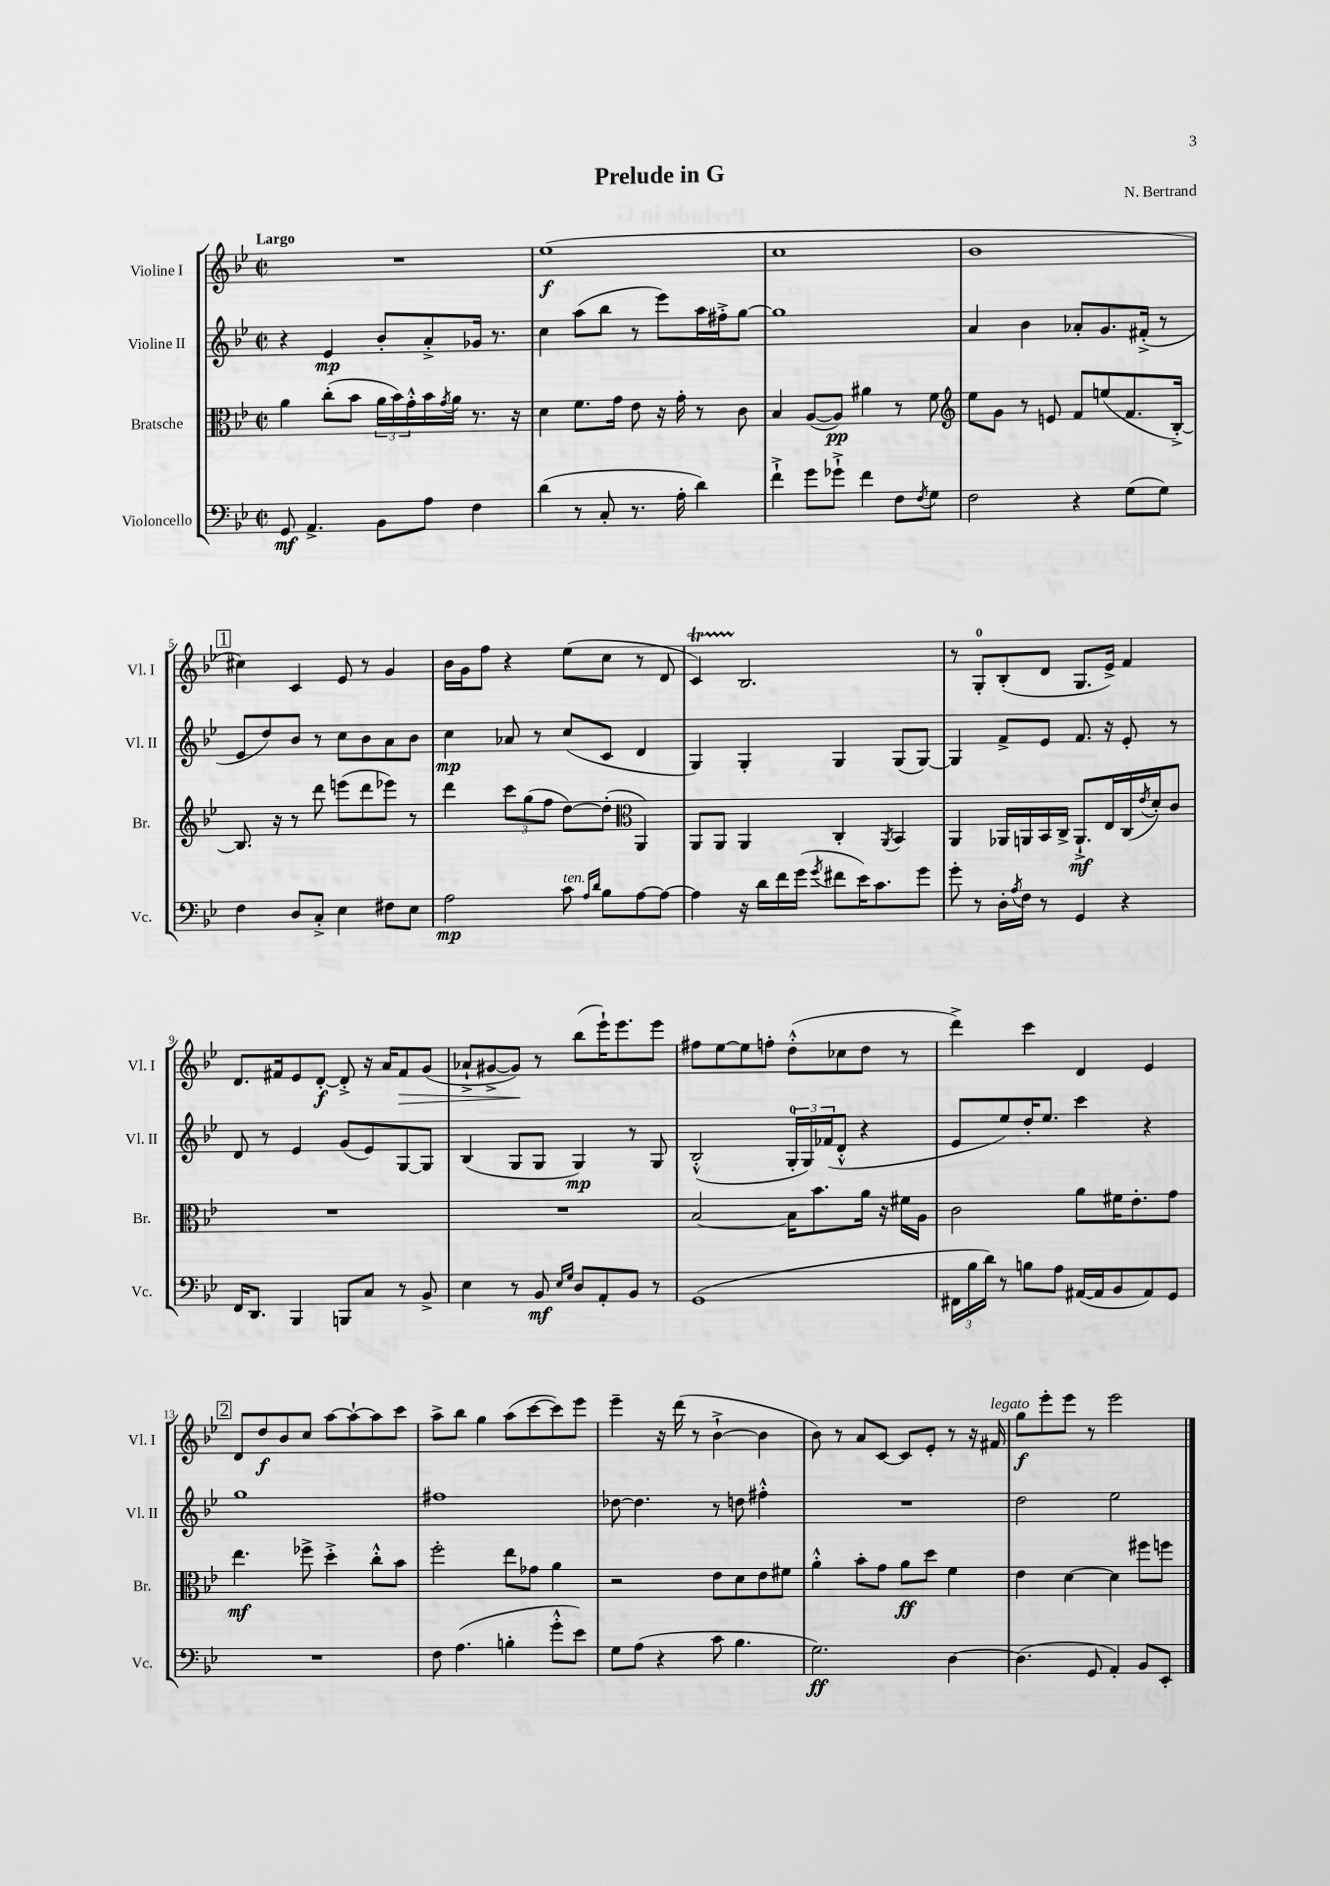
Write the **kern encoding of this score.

**kern	**kern	**kern	**kern
*staff4	*staff3	*staff2	*staff1
*clefF4	*clefC3	*clefG2	*clefG2
*k[b-e-]	*k[b-e-]	*k[b-e-]	*k[b-e-]
*M2/2	*M2/2	*M2/2	*M2/2
*met(c|)	*met(c|)	*met(c|)	*met(c|)
8GG	4a	4r	1r
4.AA^	.	.	.
.	(8cc'	4e-	.
.	8b-	.	.
8BB-	24a	8b-'	.
.	24b-)	.	.
.	24g'^^	.	.
8A	16b-	8a'^	.
.	8qg	.	.
.	16a	.	.
4F	8.r	16g-	.
.	.	8.r	.
.	16r	.	.
=	=	=	=
(4d	4d	4cc	(1ee-
8r	8.f	(8aa	.
8C'	.	8bb-	.
.	16g	.	.
8.r	8e-	8r	.
.	16r	8eee-)	.
16A'	16g'	.	.
4d)	8r	16aa	.
.	.	16ff#'^	.
.	8c	[8gg	.
=	=	=	=
4f`^	4B-	1gg]	1cc
8g	([8A	.	.
8g-`^	8A])	.	.
4f	4a#	.	.
8F	8r	.	.
8qF	.	.	.
8G	8f	.	.
=	=	=	=
*	*clefG2	*	*
2F	8ee-	4a	1b-
.	8g	.	.
.	8r	4b-	.
.	8e	.	.
4r	8f	8a-'	.
.	(8ee	8.g	.
(8G	8.f	.	.
.	.	(16f#'^	.
8G)	.	8r	.
.	[16B-'^)	.	.
=	=	=	=
4F	8.B-]	8e-	4cc#)
.	.	8dd)	.
.	16r	.	.
8D	8r	8b-	4c
8C'^	8ddd	8r	.
4E-	(8eee	8cc	8e-
.	8ddd	8b-	8r
8F#	8eee-)	8a	4g
8E-	8r	8b-	.
=	=	=	=
2A	4ddd	4cc	16b-
.	.	.	16g
.	.	.	8ff
.	12ccc	8a-	4r
.	(12gg	.	.
.	.	8r	.
.	12ff	.	.
8c	[8dd)	(8cc	(8ee-
16qqA	.	.	.
16qqd	.	.	.
8B-	(8dd']	8c	8cc
*	*clefC3	*	*
[8A	4AA)	4d	8r
8A_	.	.	8d
=	=	=	=
4A]	8AA	4G)	4c)
.	8AA	.	.
16r	4AA	4G'	2.B-
16d	.	.	.
16f	.	.	.
(16g	.	.	.
8qg	.	.	.
8f#	4C'	4G	.
16e-)	.	.	.
8.c	.	.	.
.	8qAA	.	.
.	4BB-	(8G	.
8g	.	[8G)	.
=	=	=	=
8g'	4AA	4G]	8r
8r	.	.	8G'
16D'	16AA-	8f^	(8B-'
8qA	.	.	.
16F	16AA	.	.
8r	16BB-	8e-	8d
.	16C^	.	.
4GG	8.AA`^	8.f	8.G
.	16E-	16r	16e-^)
4r	(16C	8e-'	4f
.	8qe-	.	.
.	16d')	.	.
.	8c	8r	.
=	=	=	=
16FF	1r	8d	8.d
8.DD	.	.	.
.	.	8r	.
.	.	.	16f#
4BBB-	.	4e-	8e-
.	.	.	[8d'
8BBB	.	(8g	8d'^]
8C	.	8e-)	16r
.	.	.	16a
8r	.	[8G	8f#
8BB-^	.	8G]	(8g
=	=	=	=
4E-	1r	(4B-	8a-`^
.	.	.	[8g#^
8r	.	8G	8g#])
8BB-	.	8G	8r
16qqE-	.	.	.
16qqG	.	.	.
8D	.	4G)	(8bb-
8AA'	.	.	16eee-`)
.	.	.	8.eee-
8BB-	.	8r	.
8r	.	8G	8eee-
=	=	=	=
(1GG	[2B-	(2B-'^^	8ff#
.	.	.	[8ee-
.	.	.	8ee-]
.	.	.	8ff'
.	16B-]	24G'	(8dd'^^
.	.	24G)	.
.	8.b-	.	.
.	.	(24f-	.
.	.	8d'^^	8cc-
.	16a	4r	8dd
.	16r	.	.
.	16f#	.	8r
.	16A	.	.
=	=	=	=
24FF#	2c	8e-	4ddd^)
24B-	.	.	.
24d)	.	.	.
8r	.	8ee-)	.
8B	.	16dd'	4ccc
.	.	8.ee-	.
8A	.	.	.
([16AA#	8a	4ccc	4d
16AA#]	.	.	.
8BB-	16f#	.	.
.	8.e-'	.	.
8AA#)	.	4r	4e-
8GG	8g	.	.
=	=	=	=
1r	4.ee-	1gg	8d
.	.	.	8dd
.	.	.	8b-
.	8ff-^	.	8cc
.	4dd'^	.	[8aa
.	.	.	8aa`_
.	8cc'^^	.	8aa]
.	8b-	.	8ccc
=	=	=	=
8F	2ff'	1ff#	8aa^
(4.A	.	.	8bb-
.	.	.	4gg
4B'	8ee-	.	(8aa
.	8g-	.	[8ccc
8g'^^	4a	.	8ccc])
8e-)	.	.	8eee-
=	=	=	=
8G	2r	[8dd-	4eee-~
(8A	.	4.dd-]	.
4r	.	.	16r
.	.	.	(16ddd
.	.	.	8r
8c	8e-	8r	[4b-`^
4.B-	8d	8dd	.
.	8e-	4ff#'^^	4b-]
.	8f#	.	.
=	=	=	=
2.G)	4a'^^	1r	8b-)
.	.	.	8r
.	8b-'	.	8a
.	8g	.	[8c
.	8a	.	8c]
.	8dd	.	8e-'
[4D	4f	.	8r
.	.	.	16r
.	.	.	16f#
=	=	=	=
(4.D]	4e-	2dd	8gg
.	.	.	8eee-'
.	[4d	.	8eee-
8GG	.	.	8r
4AA')	4d]	2ee-	2eee-
8BB-	8ff#	.	.
8EE-'	8ff	.	.
==	==	==	==
*-	*-	*-	*-
